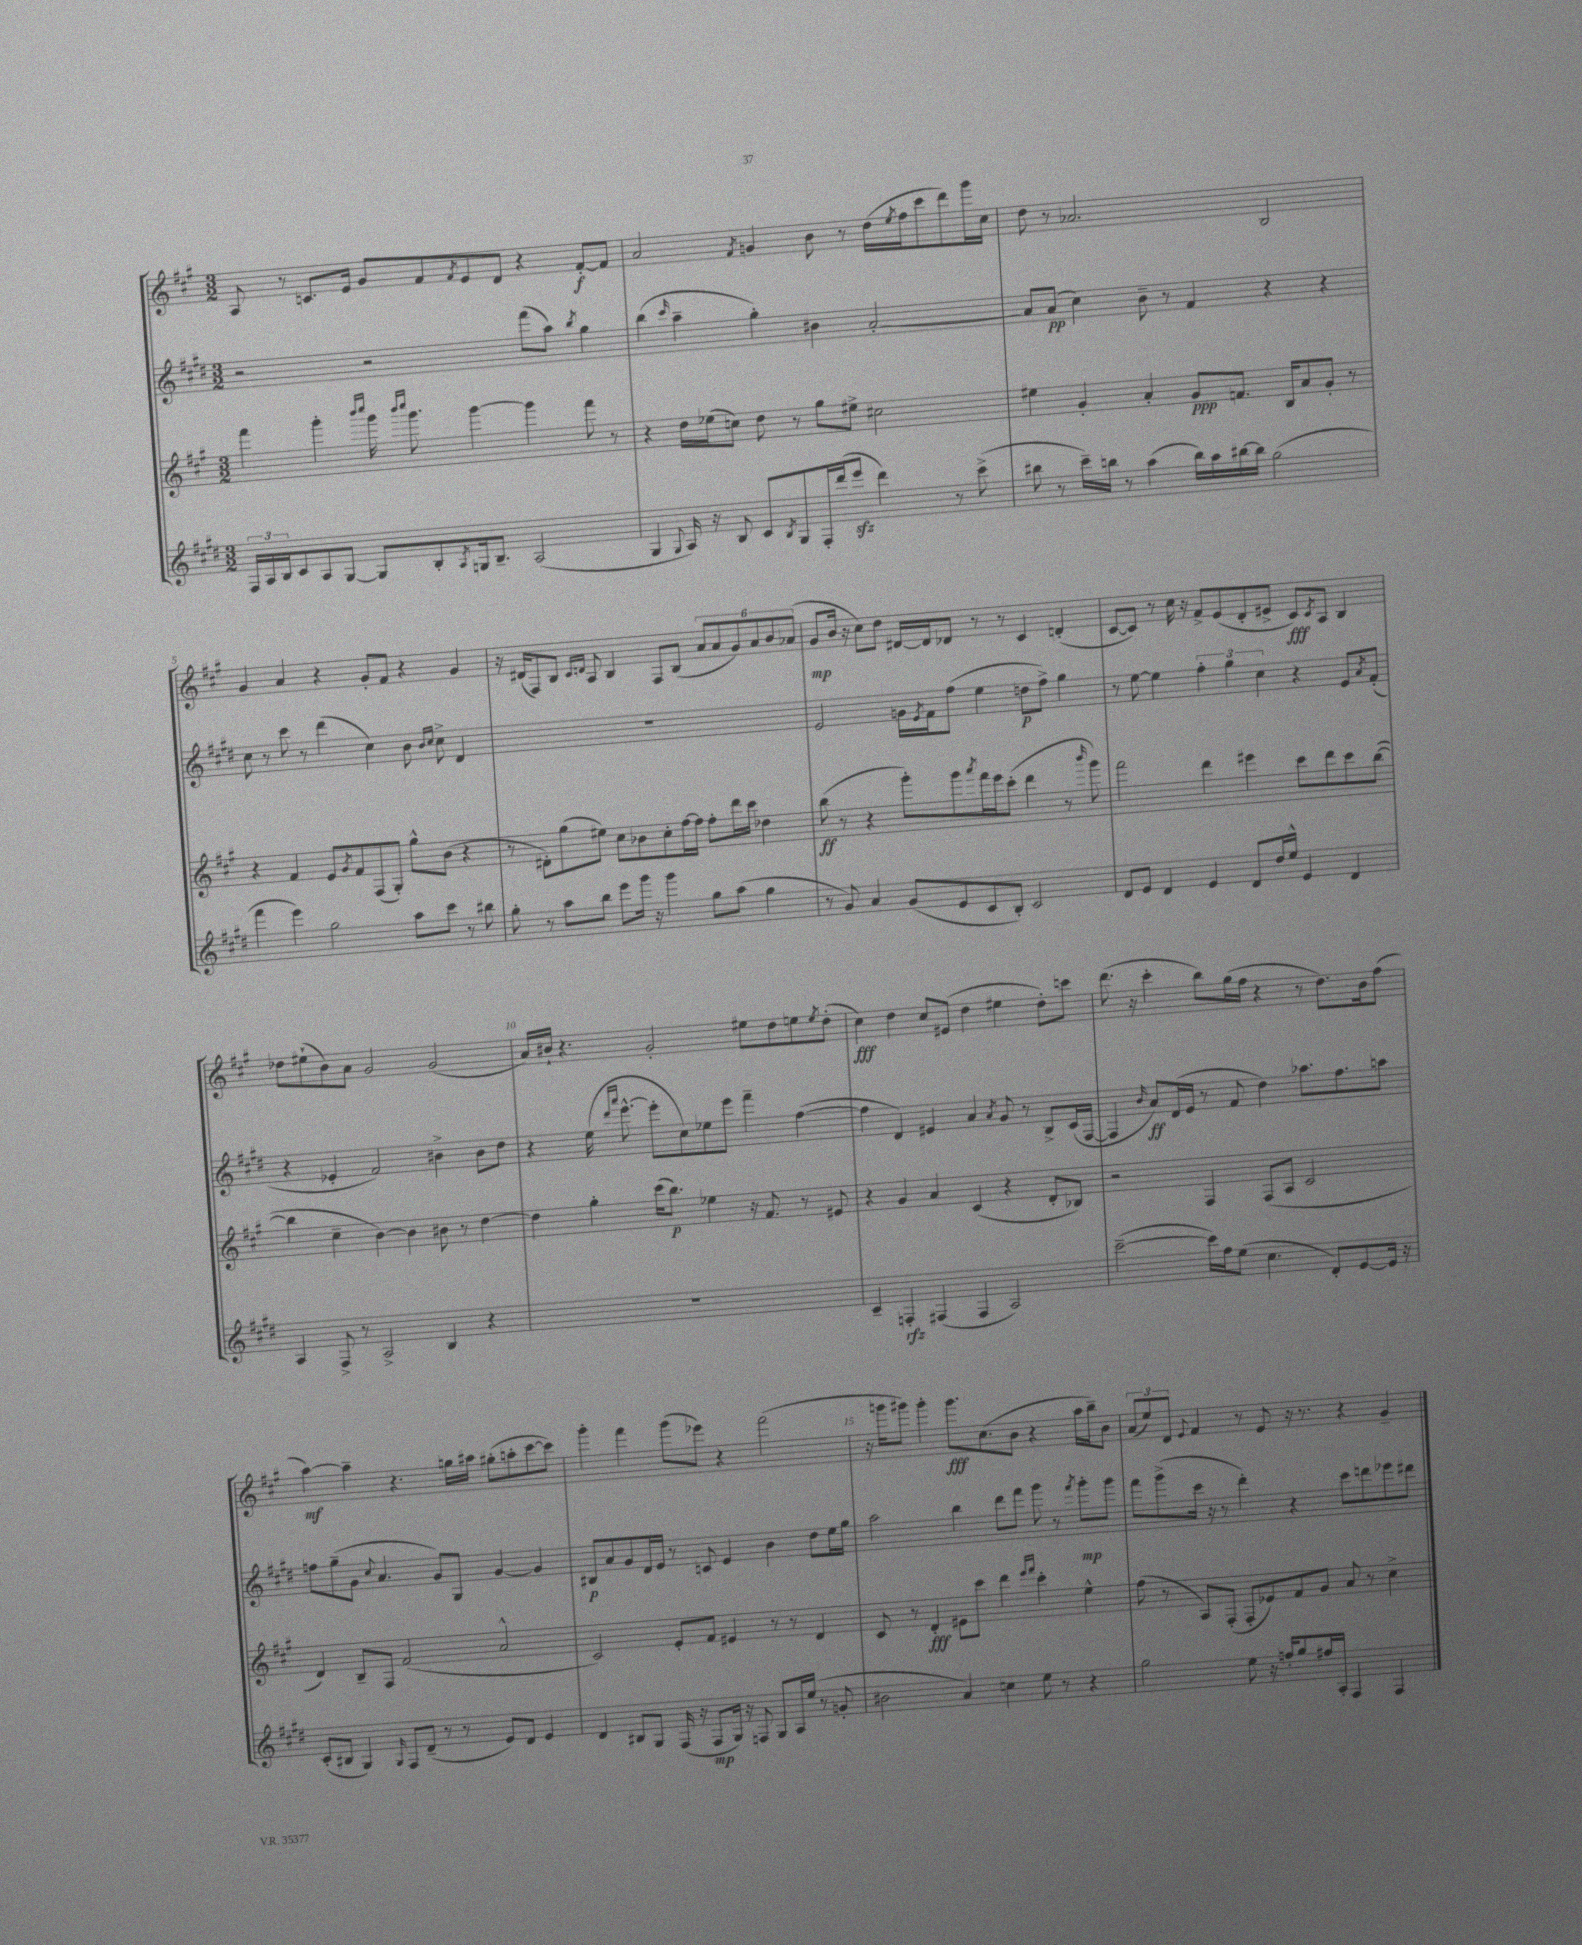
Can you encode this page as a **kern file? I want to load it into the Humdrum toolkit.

**kern	**kern	**kern	**kern
*staff4	*staff3	*staff2	*staff1
*clefG2	*clefG2	*clefG2	*clefG2
*k[f#c#g#d#]	*k[f#c#g#]	*k[f#c#g#d#]	*k[f#c#g#]
*M3/2	*M3/2	*M3/2	*M3/2
24F#	4fff#	2r	8A
24A	.	.	.
24B	.	.	.
8c#	.	.	8r
8A	4ggg#'	.	8.c
[8G#	.	.	.
.	.	.	16e
.	16qqbbb	.	.
.	16qqcccc#	.	.
8G#]	16ggg#	2r	8g#
.	16qqbbb	.	.
.	16qqcccc#	.	.
.	8.ggg#	.	.
8B'	.	.	8f#
8qA	.	.	8qf#
16G	[4ggg#	.	8e
8.B~	.	.	.
.	.	.	8d
(2A	4ggg#]	(8fff#	4r
.	.	8aa)	.
.	.	8qbb	.
.	8fff#	4gg#	[8f#'
.	8r	.	8f#]
=	=	=	=
4G#	4r	(4bb	2a
8qqG#	.	16qqccc#	.
16A)	16dd	4aa~	.
16r	(16ee-	.	.
8B	8cc)	.	.
.	.	.	8qf#
8c#	8dd	4gg#')	4g
8qB	.	.	.
8G#	8r	.	.
16F#'	8gg#	4b#	8b
(16ddd#	.	.	.
8eee	8ee#^	.	8r
4ddd#)	2cc#	[2a'	(16dd
.	.	.	8qee
.	.	.	16ff#
.	.	.	8ccc#
8r	.	.	8ddd)
(8ccc#^	.	.	16ggg#
.	.	.	16cc#
=	=	=	=
8bb#	4ee#	8a]	8dd
8r	.	(8a	8r
16ccc#~)	4g#'	4cc#)	2.a-
16bb	.	.	.
8r	.	.	.
(4aa	4a'	8b~	.
.	.	8r	.
16bb)	8g#	4f#	.
16aa	.	.	.
[16bb#	8.f	.	.
16bb#]	.	.	.
(2gg#	.	4r	2B
.	16B	.	.
.	8a	.	.
.	8g#'	4r	.
.	8r	.	.
=	=	=	=
4fff#	4r	8cc#	4g#
.	.	8r	.
4eee)	4f#	8ccc#	4a
.	.	8r	.
2gg#	8e	(4ddd#	4r
.	8qg#	.	.
.	8f#	.	.
.	(8F#	4cc#)	8g#'
.	8G#')	.	8f#
8aa	8gg#^^	8b	4r
.	.	16qqb	.
.	.	16qqcc#	.
8ccc#	(8b	8cc#^	.
8r	4r	4d#	4g#
8bb#	.	.	.
=	=	=	=
8gg#'	8r	1.r	16r
.	.	.	(16d#
8r	8d#')	.	8F#)
8aa	(8gg#	.	8B
.	.	.	16qqc#
.	.	.	16qqd
8bb	8ee#)	.	8A
8eee	8cc#	.	4B
16ggg#	8b-	.	.
16r	.	.	.
4ggg#	8cc#'	.	8F#
.	[16ff#	.	(8B
.	16ff#]	.	.
8gg#	8ff#'	.	12a
.	.	.	12a
(8aa	16ddd	.	.
.	.	.	12g#)
.	16ccc#	.	.
4gg#	4dd-	.	12a
.	.	.	12b
.	.	.	(12a-
=	=	=	=
8r	(8bb	2e	8g#
8g#)	8r	.	16b
.	.	.	16r
4a	4r	.	8cc#)
.	.	.	8dd
(8g#	8ggg#')	16g	[16d#
.	.	8qe	.
.	.	16f#	16d#]
8e	8ggg#	(8ff#	8d-
.	8qaaa	.	.
8c#	16fff#	4ee	8r
.	16eee	.	.
8B')	(8ccc#'	.	8r
2c#	4ddd	8dd	4c#
.	.	8ff#^)	.
.	8r	4gg#	(4d'
.	16qqbbb	.	.
.	8ggg#)	.	.
=	=	=	=
8d#	2fff#	8r	[8c#
8e	.	[8ee	8c#])
4d#	.	4ee]	8r
.	.	.	16cc#
.	.	.	16r
4e	4ddd	6ff#'	8f#^
.	.	.	(8e
.	.	6gg#	.
8d#	4eee#	.	8d'
.	.	6cc#	.
16dd#	.	.	8e#^
16ee^^	.	.	.
4e	8ccc#	4r	8c#)
.	.	.	8qc#
.	8ddd	.	8A
4d#	8ccc#	8e	4B
.	.	8qa	.
.	([8bb	(8f#'	.
=	=	=	=
4A	4bb]	4r	8dd-
.	.	.	(8ee#`
8F#^	4cc#~	4e-'	8b)
8r	.	.	8a
2A^	[4b)	2f#)	2g#
.	4b]	.	.
4B	8b#	4b#^	(2g#
.	8r	.	.
4r	[4dd	8b#	.
.	.	8dd#	.
=	=	=	=
1.r	4dd]	4r	16a)
.	.	.	16b#`
.	.	.	4.r
.	4gg#'	(16ee	.
.	.	16qqddd#	.
.	.	16qqaaa	.
.	.	[8.eee^^	.
.	(16ccc#	8eee']	2g#'
.	8.bb)	.	.
.	.	8cc#)	.
.	4ee-	8ee-	.
.	.	8eee	.
.	16r	4fff#~	8ee#
.	8.f#	.	.
.	.	.	8dd
.	8r	([4ff#	8ee
.	.	.	8qee
.	8e#	.	(8dd'
=	=	=	=
4c#~	4r	4ff#]	4cc#)
4F'	4g#	4d#)	4dd
(4F#	4a	4e#	8cc#
.	.	.	(8e#
4F#	(4c#	4a	4dd
.	.	8qa	.
2A)	4r	8g#	4ee#
.	.	8r	.
.	8d'	8B^	8dd')
.	8B-)	(16c#	8ccc
.	.	[16F#	.
=	=	=	=
([2ccc#~	2r	4F#]	(8.ddd
.	.	.	16r
.	.	16qqb	.
.	.	8a)	4ccc#'
.	.	(16d#	.
.	.	16e	.
16ccc#])	4F#	8r	8bb)
16ff#	.	.	.
(8ee	.	8f#	(16gg#
.	.	.	16ff#
4.cc#	(8F#	4dd#)	4r
.	8A	.	.
.	2c#	8.aa-	8r
8d#')	.	.	8.dd)
.	.	8.ff#	.
[8e	.	.	.
.	.	.	16b
16e]	.	8aa	(8ff#
16r	.	.	.
=	=	=	=
(8c#'	4d)	8ff	[4aa)
8B#	.	(8gg#~	.
4G#)	8B~	8g#	4aa~]
.	.	8qqcc#	.
.	8F#	4.a	.
16qqG#	.	.	.
8F#	(2f#	.	4.r
(8d#~	.	.	.
8r	.	8g#)	.
8r	.	8G#	16gg
.	.	.	16aa#
8e)	2a^^	[4g#	(8gg#'
8d#	.	.	8aa'
4e	.	4g#]	[8ccc#
.	.	.	8ccc#])
=	=	=	=
4d#	2c#)	8B#	4ggg#'
.	.	8a	.
8B#	.	8g#	4fff#
8G#	.	16d#	.
.	.	16e	.
(16F#	8e'	8r	(8ggg#
16r	.	.	.
8F#	8f#	8c	8eee-)
16G#)	4e#	4e	4r
16r	.	.	.
8F	.	.	.
8G#	8r	4b	(2fff#
16A	8r	.	.
(16ee	.	.	.
8r	4d	8dd#	.
8g'	.	16ee	.
.	.	16gg#	.
=	=	=	=
2b#	8c#	2aa	16r
.	.	.	16ggg
.	8r	.	8ggg#)
.	4d'	.	4ggg#'
4a)	8e#	4bb	8.ggg#
.	8ccc#	.	.
.	.	.	(8.cc#
4cc	4ddd	8ddd#	.
.	.	8fff#	8b
.	16qqeee	.	.
.	16qqfff#	.	.
8ee	4ccc#'	8ggg#	4r
8r	.	8r	.
.	.	8qfff#	.
4r	4ee^^	8ggg#'	16aa
.	.	.	16bb~)
.	.	8ggg#	8b
=	=	=	=
2gg#	(8ff#	8fff#	(12a
.	.	.	12ee)
.	8r	(8ggg#^	.
.	.	.	12d
.	.	.	8qqe
.	8A)	16ccc#	4f#
.	.	16r	.
.	(8F#'	8r	.
8ee	8F#'	4ddd#')	8r
16r	8e-)	.	8e
16ff'	.	.	.
8gg#	8f#	4r	16r
.	.	.	8.r
16ff#	8g#	.	.
16A'	.	.	.
4F#	8a	8ccc#	4r
.	8r	8ddd	.
4F#	4cc#^	8eee-	4g#~
.	.	8ddd#	.
==	==	==	==
*-	*-	*-	*-
